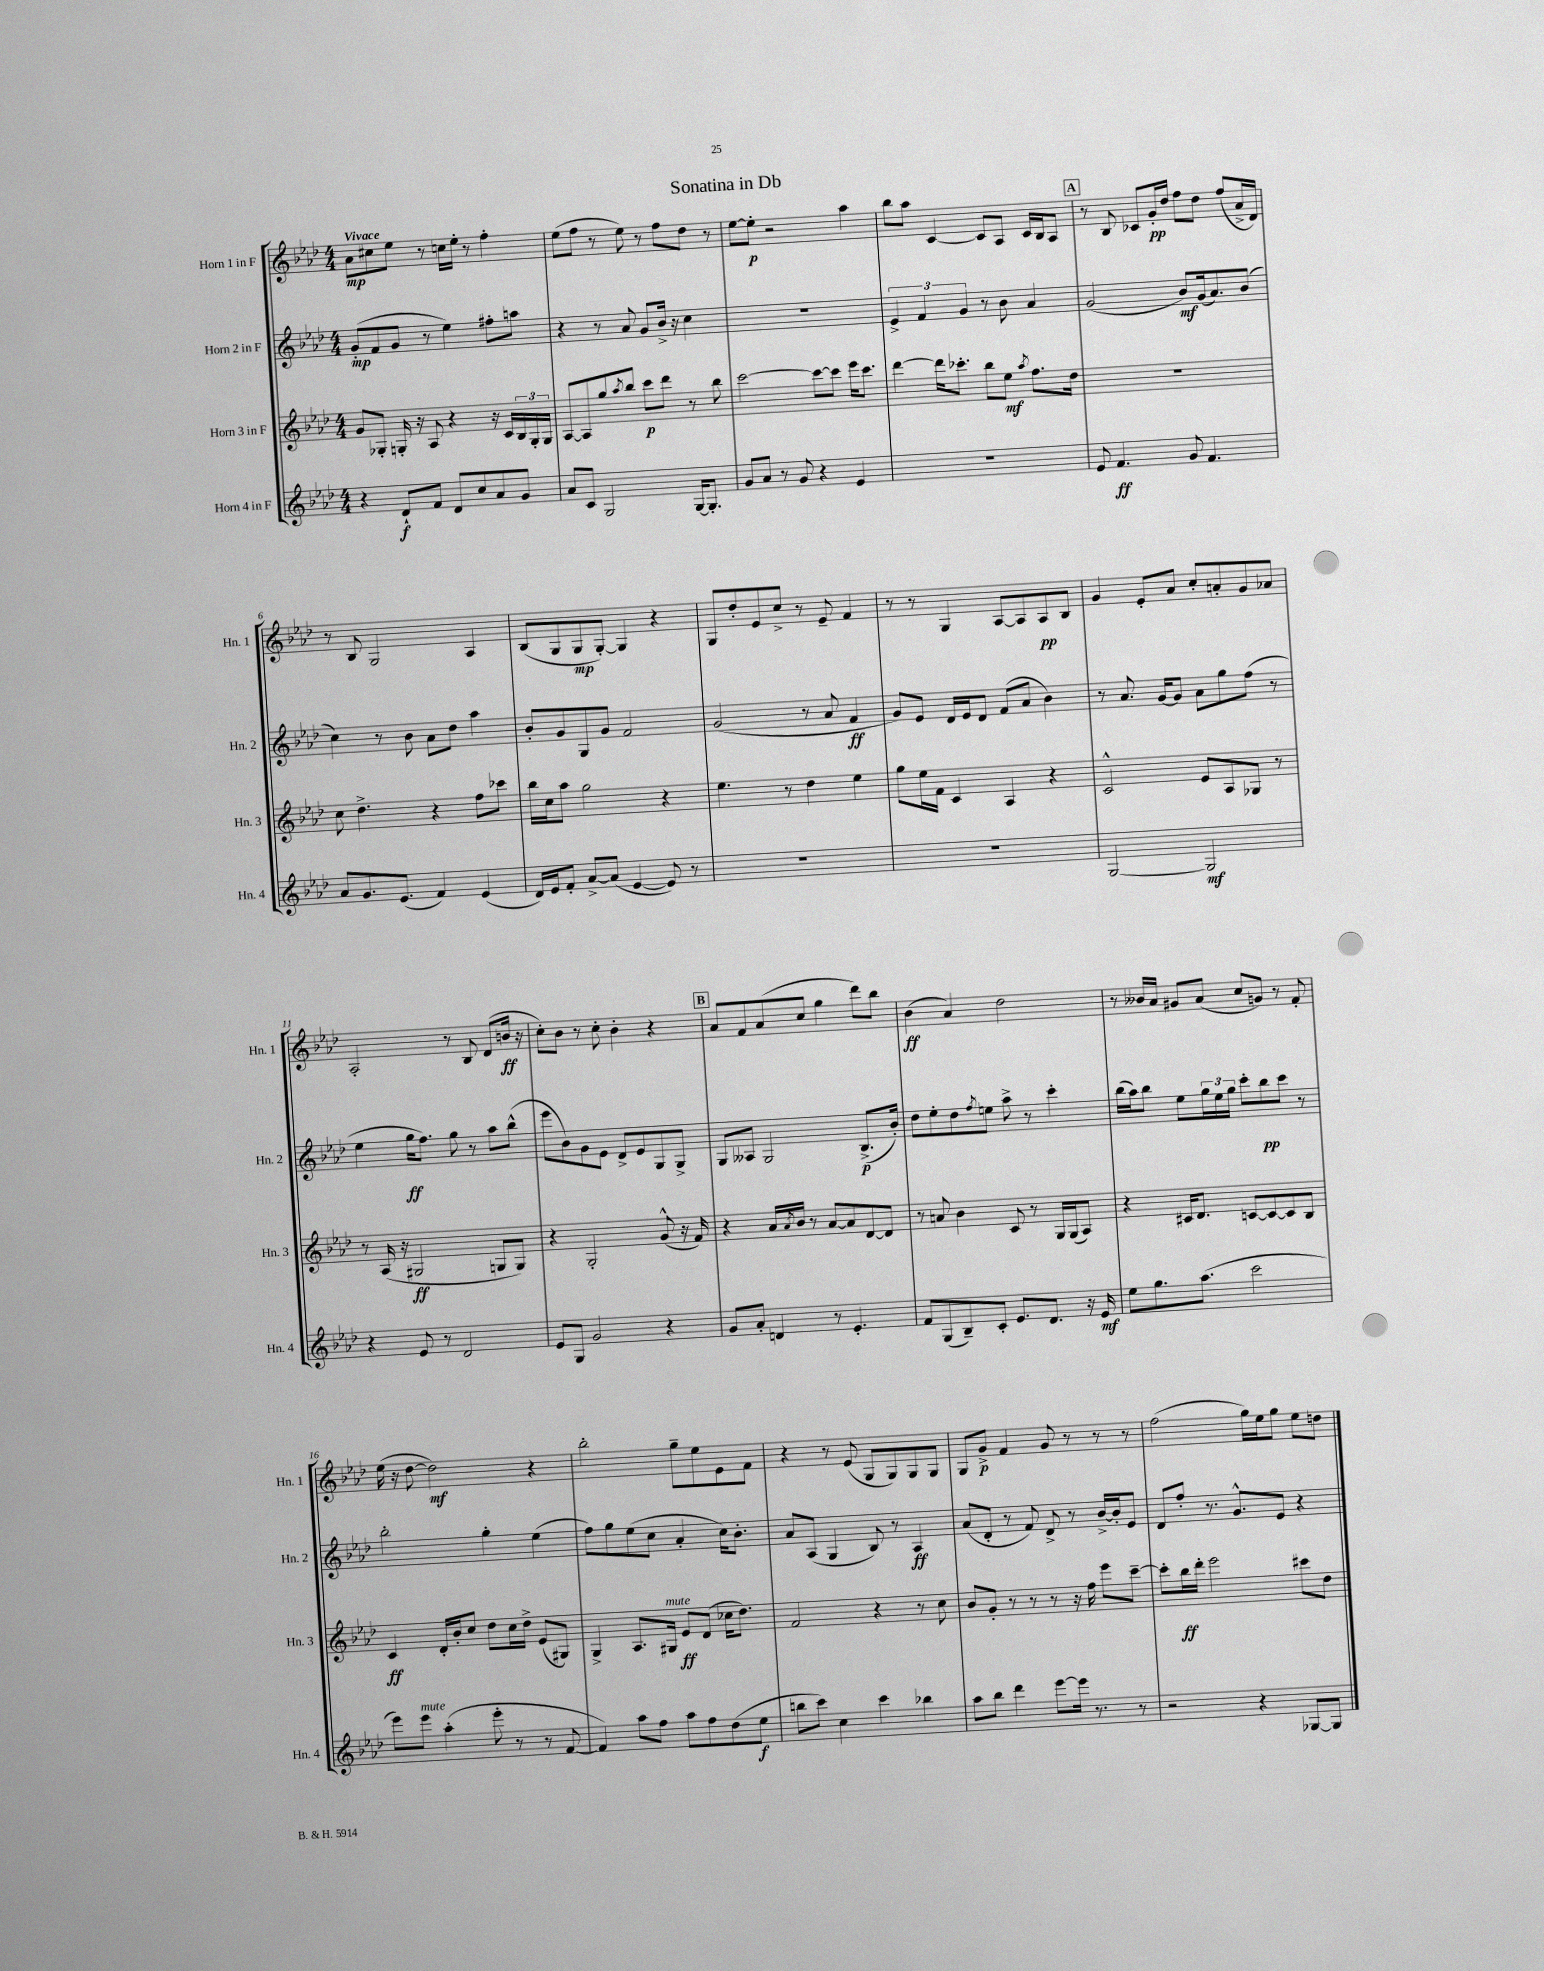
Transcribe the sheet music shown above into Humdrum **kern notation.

**kern	**kern	**kern	**kern
*staff4	*staff3	*staff2	*staff1
*clefG2	*clefG2	*clefG2	*clefG2
*k[b-e-a-d-]	*k[b-e-a-d-]	*k[b-e-a-d-]	*k[b-e-a-d-]
*M4/4	*M4/4	*M4/4	*M4/4
4r	8g	(8g'	8a-
.	8G-'	8f	8cc#
8d-`	16G'	8g	8ee-
.	16r	.	.
8f	8A-	8r	8r
8d-	4r	4ee-)	16cc
.	.	.	16ee-'
8cc	.	.	8r
8a-	16r	8ff#'	4ff'
.	16c	.	.
8g	24B-	8aa	.
.	24G'	.	.
.	24G	.	.
=	=	=	=
8a-	[8A-	4r	(8ee-
8c	8A-]	.	8ff
2G	8gg	8r	8r
.	8qaa-	.	.
.	8bb-	8a-	8ee-)
.	8ccc	8g	8r
.	8ddd-	16b-^	8ff
.	.	16r	.
[16G	8r	4cc	8dd-
8.G']	.	.	.
.	8bb-	.	8r
=	=	=	=
8g	[2ccc	1r	[8ee-
8a-	.	.	8ee-']
8r	.	.	2r
8g	.	.	.
4r	8ccc_	.	.
.	8ccc]	.	.
4e-	16eee-	.	4aa-
.	8.ccc	.	.
=	=	=	=
1r	[4ddd-	6e-^	8bb-
.	.	.	8aa-
.	.	6f	.
.	16ddd-]	.	[4c
.	8.ccc-'	.	.
.	.	6g	.
.	8bb-	8r	8c]
.	8ee-	8b-	8A-
.	8qaa-	.	.
.	8.ff	4a-	16c
.	.	.	16B-
.	.	.	8A-
.	16dd-	.	.
=	=	=	=
8e-	1r	(2g	8r
4.f	.	.	8B-
.	.	.	8c-
.	.	.	16g'
.	.	.	16dd-
8g	.	8b-)	8ff
4.f	.	(16g	8dd-
.	.	8.a-)	.
.	.	.	(8ff
.	.	(8b-	16a-^
.	.	.	16d-)
=	=	=	=
8a-	8cc	4cc)	8r
8.g	4.dd-^	.	8B-
.	.	8r	2G
(8.e-	.	.	.
.	.	8b-	.
4f)	4r	8a-	.
.	.	8dd-	.
(4e-	8ff	4aa-	4A-
.	8ccc-	.	.
=	=	=	=
16d-)	16bb-	8b-'	(8B-
16e-	16cc	.	.
8f'	8aa-	8g	8G
[8a-^	2gg	8G	8G
(8a-]	.	8g	[8G')
[4e-	.	2f	4G]
8e-])	4r	.	4r
8r	.	.	.
=	=	=	=
1r	4.ee-	(2g	8G
.	.	.	8dd-'
.	.	.	8e-
.	8r	.	8cc^
.	4dd-	8r	8r
.	.	8a-	8e-~
.	4ee-	4f	4f
=	=	=	=
1r	8gg	8g)	8r
.	16ee-	8e-	8r
.	16f	.	.
.	4c	16d-	4G
.	.	16e-	.
.	.	8d-	.
.	4A-	(8f	[8A-
.	.	8a-	8A-]
.	4r	4b-)	8A-
.	.	.	8B-
=	=	=	=
[2G	2c^^	8r	4g
.	.	8.a-	.
.	.	.	8e-'
.	.	[16g	.
.	.	8g]	8a-
2G]	8e-	8a-	8cc'
.	8A-	8gg	8a'
.	8G-	(8ff	8g
.	8r	8r	8a-
=	=	=	=
4r	8r	4ee-	2A-'
.	(16A-	.	.
.	16r	.	.
8e-	2G#	16gg	.
.	.	8.ff)	.
8r	.	.	.
2d-	.	8gg	8r
.	.	8r	8B-
.	8G	8aa-	(8d-
.	8G)	(8bb-^^	16b
.	.	.	16r
=	=	=	=
8e-	4r	8eee-	8cc')
8G	.	8b-)	8b-
2g	2G'	8g	8r
.	.	8e-	8cc'
.	.	8d-^	4b-'
.	.	8e-	.
4r	(8g^^	8G	4r
.	16r	8G^	.
.	16f)	.	.
=	=	=	=
8g	4r	8G	8a-
8a-'	.	8A--	8f
4d	16a-	2G	(8a-
.	8qa-	.	.
.	16b-	.	.
.	8r	.	8cc
8r	[8a-	.	4gg
4.e-'	8a-]	.	.
.	[8d-	(8.B-^	8ddd-)
.	8d-]	.	8bb-
.	.	16b-')	.
=	=	=	=
8f	8r	8dd-	(4b-
(8G	8a	8ee-'	.
8B-~)	4b-	8dd-	4a-)
.	.	8qff	.
8c'	.	8ee	.
8.e-	8c	8aa-^	2dd-
.	8r	8r	.
8.d-	.	.	.
.	16G	4ccc'	.
.	(16G	.	.
16r	8A-)	.	.
16e-	.	.	.
=	=	=	=
8ee-	4r	(16bb-	8r
.	.	16aa-)	.
8.gg	.	8bb-	16b--
.	.	.	16a-
.	16c#	8ee-	8g#
(8.aa-	8.d-	.	.
.	.	24gg	(8a-
.	.	24ee-	.
.	.	24gg	.
2ccc	[8c	8ccc'	8cc
.	8c_	8bb-	8g)
.	8c]	8ccc	8r
.	8B-	8r	8f'
=	=	=	=
8eee-)	4c	2bb-'	(16ee-
.	.	.	16r
8eee-	.	.	[8dd-
(4aa-'	16d-'	.	2dd-])
.	16b-'	.	.
.	8cc	.	.
8eee-'	8dd-	4gg'	.
8r	16cc	.	.
.	16dd-^	.	.
8r	(8e-	(4ee-	4r
[8f	8G#)	.	.
=	=	=	=
4f])	4G^	8ff)	2bb-'
.	.	8gg	.
8aa-	8.A-	(8ee-	.
8ff	.	8cc	.
.	16G#	.	.
8aa-	8e-	4a-'	8gg~
8ff	(8d-	.	8ee-
(8dd-	16cc-	16cc)	8e-
.	8.dd-)	8.b-'	.
8ee-	.	.	8f
=	=	=	=
8bb	2f	8a-	4r
8ccc)	.	(8A-	.
4cc	.	4G	8r
.	.	.	(8e-
4ccc	4r	8B-)	8G
.	.	8r	8G)
4bb-	8r	4A-	8G
.	8cc	.	8G
=	=	=	=
8aa-	8b-	(8a-	8G
8bb-	8g'	8d-'	8g^
4ddd-	8r	8r	4f
.	8r	8f)	.
[8eee-	8r	8d-^	8g
16eee-]	16r	8r	8r
8.r	16ff	.	.
.	8eee-	[16b-^	8r
.	.	16b-']	.
8r	[8ccc~	8e-	8r
=	=	=	=
2r	8ccc']	8d-	(2ff
.	16bb-	8ff'	.
.	16ddd-'	.	.
.	2eee-	8.r	.
.	.	8.g^^	.
4r	.	.	16gg)
.	.	.	16ee-
.	.	8e-	8gg
[8G-	8ccc#	4r	8ee-
8G-]	8dd-	.	8dd
==	==	==	==
*-	*-	*-	*-
